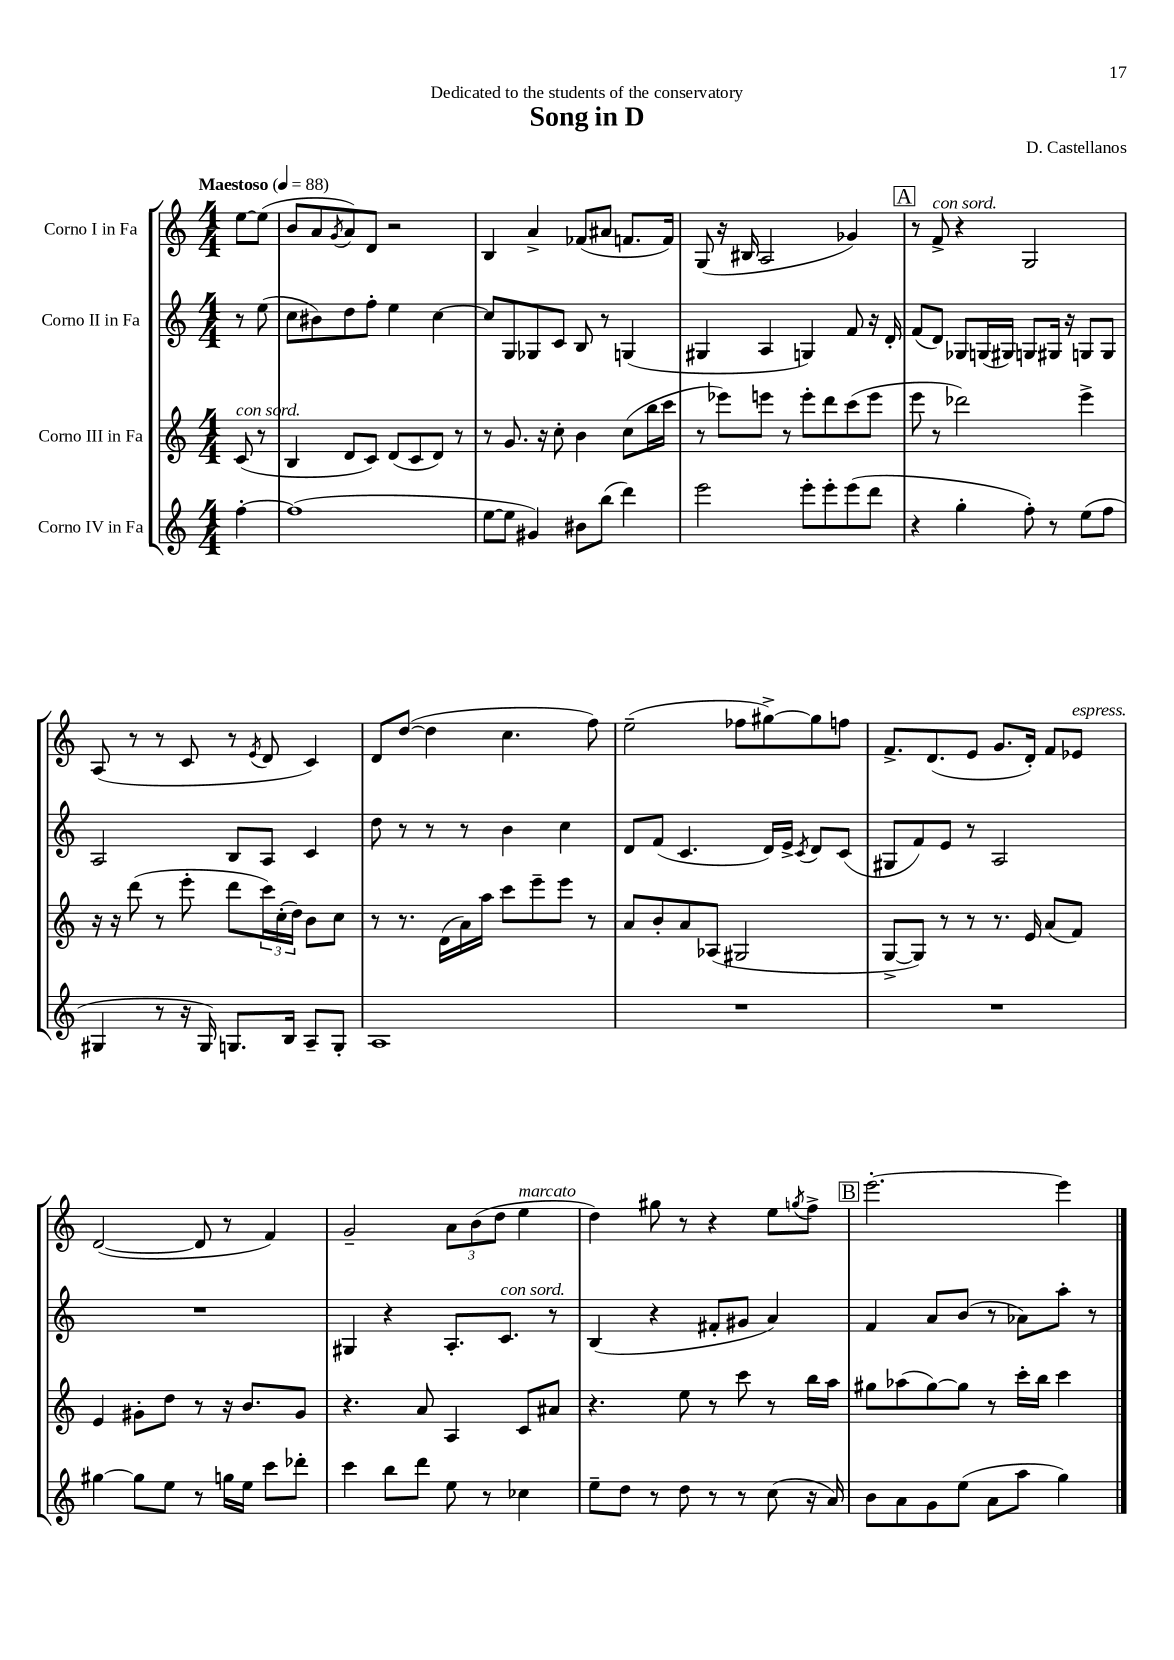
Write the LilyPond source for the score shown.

\header { title = "Song in D" composer = "D. Castellanos" dedication = "Dedicated to the students of the conservatory" }
<<
\new StaffGroup <<
\new Staff = "s0" \with { instrumentName = "Corno I in Fa" } {
    \clef treble \key c \major \numericTimeSignature \time 4/4 \partial 4 \tempo "Maestoso" 4 = 88
    e''8~ e''8( |
    b'8 a'8 \acciaccatura { g'8 } a'8) d'8 r2 |
    b4 a'4-> fes'8( ais'8 f'8. f'16) |
    g8( r16 bis16 a2 ges'4) |
    \mark \markup { \box "A" } r8 f'8->^\markup { \italic "con sord." } r4 g2 |
    a8( r8 r8 c'8 r8 \acciaccatura { e'8 } d'8 c'4) |
    d'8 d''8~( d''4 c''4. f''8) |
    e''2--( fes''8 gis''8~->) gis''8 f''8 |
    f'8.-> d'8.( e'8 g'8. d'16-.) f'8 ees'8^\markup { \italic "espress." } |
    d'2~( d'8 r8 f'4) |
    g'2-- \tuplet 3/2 { a'8 b'8( d''8 } e''4^\markup { \italic "marcato" } |
    d''4) gis''8 r8 r4 e''8 \acciaccatura { g''8 } f''8-> |
    \mark \markup { \box "B" } e'''2.~-. e'''4 \bar "|." |
}
\new Staff = "s1" \with { instrumentName = "Corno II in Fa" } {
    \clef treble \key c \major \numericTimeSignature \time 4/4 \partial 4
    r8 e''8( |
    c''8 bis'8) d''8 f''8-. e''4 c''4~ |
    c''8 g8 ges8 c'8 b8 r8 g4( |
    gis4 a4 g4) f'8 r16 d'16-. |
    \mark \markup { \box "A" } f'8( d'8) ges8 g16( gis16) g8 gis16 r16 g8 g8 |
    a2 b8 a8 c'4 |
    d''8 r8 r8 r8 b'4 c''4 |
    d'8 f'8( c'4. d'16) e'16-> \acciaccatura { c'8 } d'8 c'8( |
    gis8 f'8) e'8 r8 a2 |
    R1 |
    gis4 r4 a8.-. c'8.^\markup { \italic "con sord." } r8 |
    b4( r4 fis'8-. gis'8 a'4) |
    \mark \markup { \box "B" } f'4 a'8 b'8( r8 aes'8) a''8-. r8 \bar "|." |
}
\new Staff = "s2" \with { instrumentName = "Corno III in Fa" } {
    \clef treble \key c \major \numericTimeSignature \time 4/4 \partial 4
    c'8^\markup { \italic "con sord." }( r8 |
    b4 d'8 c'8) d'8( c'8 d'8) r8 |
    r8 g'8. r16 c''8-. b'4 c''8( b''16 c'''16 |
    r8 ees'''8) e'''8 r8 e'''8-. d'''8 c'''8( e'''8 |
    \mark \markup { \box "A" } e'''8 r8 des'''2) e'''4-> |
    r16 r16 d'''8( r8 e'''8-. d'''8 \tuplet 3/2 { c'''16) c''16-.( d''16) } b'8 c''8 |
    r8 r8. d'16( a'16) a''16 c'''8 e'''8-- e'''8 r8 |
    a'8 b'8-. a'8 aes8( gis2 |
    g8~-> g8) r8 r8 r8. e'16 a'8( f'8) |
    e'4 gis'8-. d''8 r8 r16 b'8. gis'8 |
    r4. a'8 a4 c'8 ais'8 |
    r4. e''8 r8 c'''8 r8 b''16 a''16 |
    \mark \markup { \box "B" } gis''8 aes''8( gis''8~) gis''8 r8 c'''16-. b''16 c'''4 \bar "|." |
}
\new Staff = "s3" \with { instrumentName = "Corno IV in Fa" } {
    \clef treble \key c \major \numericTimeSignature \time 4/4 \partial 4
    f''4~-. |
    f''1( |
    e''8~ e''8 gis'4) bis'8 b''8( d'''4) |
    e'''2 e'''8-. e'''8-. e'''8( d'''8 |
    \mark \markup { \box "A" } r4 g''4-. f''8-.) r8 e''8( f''8 |
    gis4 r8 r16 gis16) g8. b16 a8-- g8-. |
    a1 |
    R1 |
    R1 |
    gis''4~ gis''8 e''8 r8 g''16 e''16 c'''8 des'''8-. |
    c'''4 b''8 d'''8 e''8 r8 ces''4 |
    e''8-- d''8 r8 d''8 r8 r8 c''8( r16 a'16) |
    \mark \markup { \box "B" } b'8 a'8 g'8 e''8( a'8 a''8 g''4) \bar "|." |
}
>>
>>
\layout { \context { \Score \remove "Bar_number_engraver" } }
